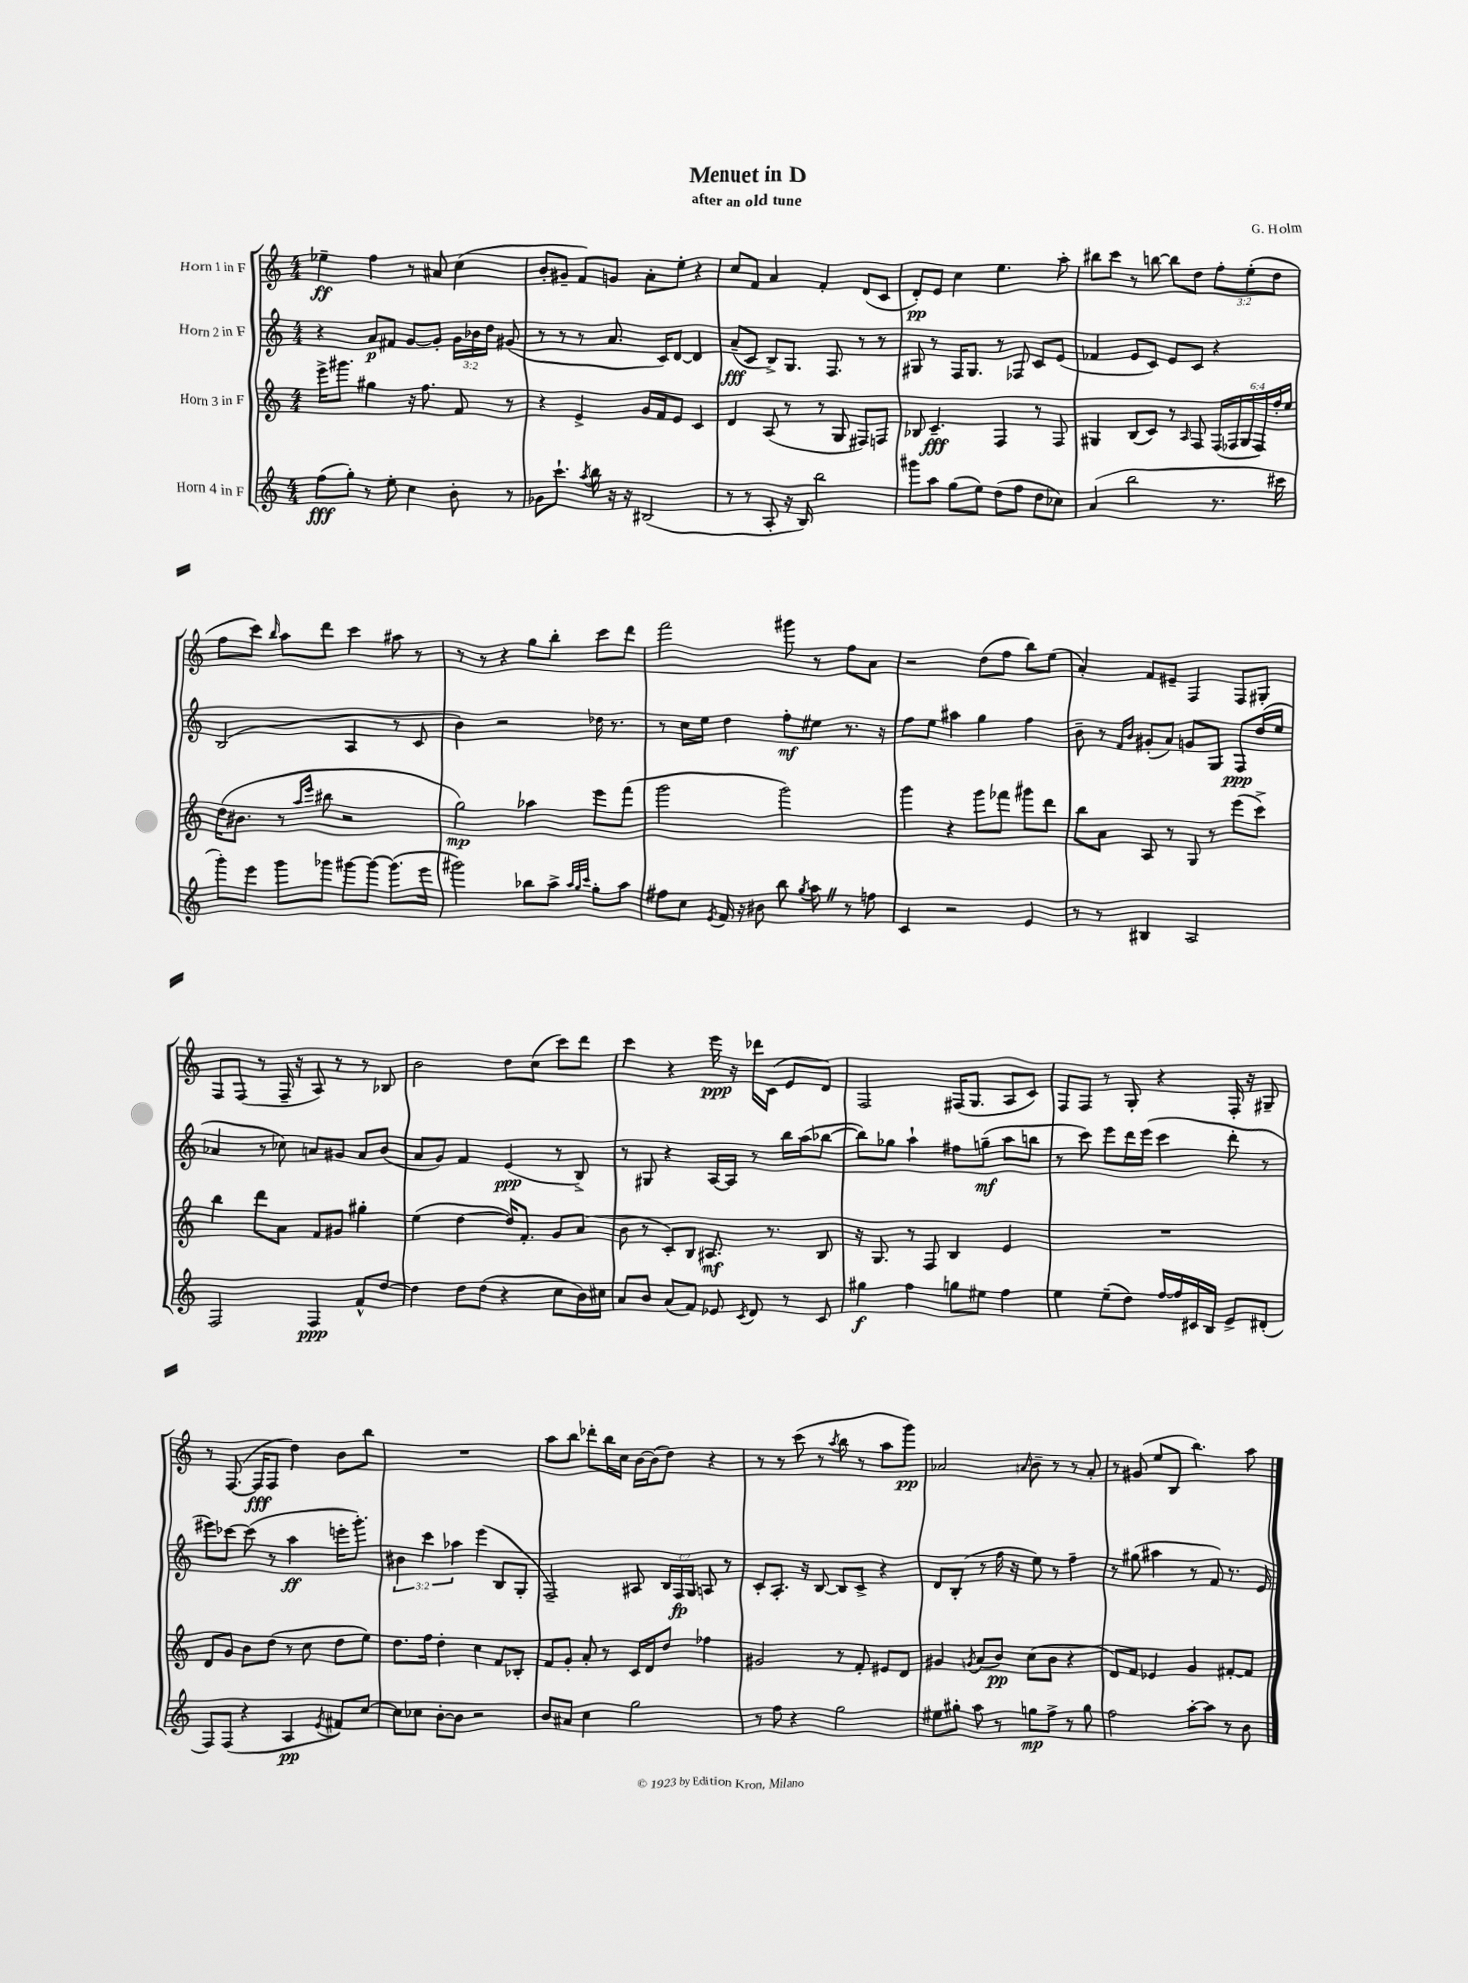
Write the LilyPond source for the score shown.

\header { title = "Menuet in D" composer = "G. Holm" subtitle = "after an old tune" }
<<
\new StaffGroup <<
\new Staff = "s0" \with { instrumentName = "Horn 1 in F" } {
    \clef treble \key c \major \numericTimeSignature \time 4/4 \override Staff.TupletNumber.text = #tuplet-number::calc-fraction-text
    \autoBeamOff ees''4--\ff f''4 r8 ais'8 c''4( |
    b'8[-. gis'8]-- f'8[) g'8] a'8[-. e''8]-. r4 |
    c''8[ f'8] a'4 f'4-. d'8[( c'8] |
    d'8[-.\pp) e'8] c''4 e''4. a''8-. |
    bis''8[ c'''8] r8 b''8~ b''8[ d''8] \tuplet 3/2 { f''8[-. e''8-.( d''8] } |
    f''8[ c'''8]) \grace { b''16 } a''8[ d'''8] c'''4 ais''8 r8 |
    r8 r8 r4 g''8[ b''8]-. c'''8[ d'''8] |
    f'''2 gis'''8 r8 f''8[ a'8] |
    r2 d''8[( f''8] b''8[) e''8]( |
    a'4-.) f'8[ eis'8]-- f4 f8[ gis8]-. |
    f8[ f8]( r8 f16-- r16 a8) r8 r8 bes8 |
    b'2 d''8[ c''8]( c'''8[) d'''8] |
    c'''4 r4 e'''16\ppp r16 des'''16[ c'16]( e'8[ d'8]) |
    f2 fis16[( g8.] a8[ c'8]) |
    f8[ f8] r8 g8-. r4 f16-. r16 gis8-- |
    r8 f8.~( f16[\fff f8] d''4) b'8[ b''8] |
    R1 |
    a''8[ b''8] des'''8[-. b''16 c''16] b'16[~ b'16( d''8]) r4 |
    r8 r8 c'''8( r8 \acciaccatura { a''8 } b''8 r8 a''8[ g'''8]\pp) |
    aes'2 \grace { a'16 } b'8-- r8 r8 a'8-. |
    r8 gis'8( e''8[ b8] b''4.) a''8 \bar "|." |
}
\new Staff = "s1" \with { instrumentName = "Horn 2 in F" } {
    \clef treble \key c \major \numericTimeSignature \time 4/4 \override Staff.TupletNumber.text = #tuplet-number::calc-fraction-text
    \autoBeamOff r4 a'8[\p fis'8] g'8[~ g'8]-. \tuplet 3/2 { g'16[ bes'16 d''16] } gis'8( |
    r8 r8 r8 a'8. c'16[) d'8]~ d'4 |
    a'8[--\fff( c'8] b8[->) g8.] f8. r8 r8 |
    gis8 r8 f16[ gis8.] r8 fes8 c'8[ e'8]( |
    fes'4 e'8[ c'8]) e'8[ c'8] r4 |
    b2( a4 r8 c'8 |
    b'4) r2 des''16 r8. |
    r8 c''16[ e''16] d''4 f''8[-.\mf eis''8] r8. r16 |
    f''8[ e''8] ais''4 g''4 f''4 |
    b'8-- r8 \grace { f'16[ b'16] } gis'8[-.( a'8]) g'8[ g8] f8[\ppp d''16( e''16] |
    aes'4 r8 ces''8) a'8[ gis'8] a'8[ b'8]( |
    a'8[ g'8]) f'4 e'4\ppp( r8 b8->) |
    r8 gis8 r4 a16[~ a16] r8 b''16[ a''16( bes''8]~ |
    bes''8[) ges''8] a''4-! fis''8[ g''8]--\mf( a''8[ b''8] |
    r8 c'''8) e'''8[ d'''16 e'''16]( c'''4 d'''8-. r8 |
    eis'''8[) ces'''8]~ ces'''8( r8 a''4\ff e'''16[-. g'''8.]-.) |
    \tuplet 3/2 { bis'4 c'''4 aes''4 } e'''4( b8[ g8]-. |
    f2--) ais8 \tuplet 3/2 { b16[ f16\fp g16] } a8 r8 |
    c'8[-. a8.]-. r16 b8~ b8[ c'8]-> r4 |
    d'8[ b8]-.( r8 f''16 r16 e''8) r8 f''4-- |
    r8 gis''8( ais''4 r8 f'8) r8. e'16 \bar "|." |
}
\new Staff = "s2" \with { instrumentName = "Horn 3 in F" } {
    \clef treble \key c \major \numericTimeSignature \time 4/4 \override Staff.TupletNumber.text = #tuplet-number::calc-fraction-text
    \autoBeamOff e'''16[-> gis'''8.] gis''4 r16 f''8. f'8 r8 |
    r4 e'4-> g'16[ f'16 e'8] c'4 |
    d'4 a8( r8 r8 g8 fis8[) f8] |
    bes8 c'4.--\fff f4 r8 f8 |
    gis4 b8[( c'8]) r8 \grace { a16 } f8 \tuplet 6/4 { f16[( fes16 gis16 fes16) f''16-. e''16] } |
    d''16[( bis'8.] r8 \grace { a''16[ e'''16] } bis''8 r2 |
    g''2\mp) aes''4 e'''8[ f'''8]( |
    g'''2 g'''2) |
    g'''4 r4 g'''8[ fes'''8] gis'''8[ d'''8] |
    b''8[ a'8] a8 r8 g8 r8 e'''8[( c'''8]->) |
    b''4 d'''8[ a'8] f'8[ gis'8] gis''4-. |
    e''4( d''4~ d''16[) f'8.]-. g'8[ a'8]( |
    b'8 r8 c'8[-.) b8] ais8.\mf r8. b8 |
    r16 g8. r8 f8 b4 e'4 |
    R1 |
    d'8[ g'8] b'8[ d''8]( r8 c''8 d''8[ e''8]) |
    d''8.[ f''16] d''4-. c''4 f'8[ bes8]-. |
    f'8[ g'8]-. a'8-. r8 c'16[ d'16 d''8] fes''4 |
    gis'2 r8 f'8-. eis'8[ d'8] |
    gis'4 \acciaccatura { g'8 } a'8[( b'8]\pp) c''8[( b'8] r4 |
    d'8[) f'8] ees'4 g'4 fis'8[~-. fis'8] \bar "|." |
}
\new Staff = "s3" \with { instrumentName = "Horn 4 in F" } {
    \clef treble \key c \major \numericTimeSignature \time 4/4
    \autoBeamOff f''8[\fff( g''8]-.) r8 e''8-. c''4 b'8-. r8 |
    ges'8[ c'''8.]-! \acciaccatura { a''8 } b''16 r16 r16 bis2( |
    r8 r8 a8-. r16 b16) b''2 |
    gis'''8[ a''8] g''8[( e''8]) d''8[( f''8] d''8[ ces''8]) |
    a'4( b''2 r8. cis'''16 |
    g'''8[-.) e'''8] g'''8[ ges'''8] gis'''8[~ gis'''8]~ gis'''8.[( e'''16] |
    gis'''2) bes''8[ a''8]-> \grace { a''32[ g''32 c'''32] } g''8[-. a''8] |
    fis''8[ c''8] \acciaccatura { e'8 } f'16 r16 bis'8 b''8 \acciaccatura { g''8 } a''8 \once \override BreathingSign.text = \markup { \musicglyph "scripts.caesura.straight" } \breathe r8 f''8 |
    c'4 r2 e'4 |
    r8 r8 bis4 a2 |
    f2 f4\ppp f'8[-^ d''8]~ |
    d''4 d''8[ d''8]( r4 c''8[ b'16) cis''16] |
    a'8[ b'8] a'8[( f'8]) ees'8 \acciaccatura { c'8 } d'8 r8 c'8 |
    gis''4\f f''4 g''8[ eis''8] f''4 |
    e''4 e''8[--( d''8]) f''16[~ f''16 cis'16 b16] e'8[-> dis'8]-.( |
    f8[) f8]( r4 a4\pp \acciaccatura { e'8 } fis'8[) c''8]~ |
    c''8[ ces''8] b'8[~-. b'8] r2 |
    b'8[ ais'8] c''4 g''2 |
    r8 f''8 r4 g''2 |
    eis''8[ gis''8]-. a''8 r8 g''8[\mp f''8]-> r8 g''8 |
    f''2 a''8[~-. a''8] r8 b'8 \bar "|." |
}
>>
>>
\layout { \context { \Score \remove "Bar_number_engraver" } }
